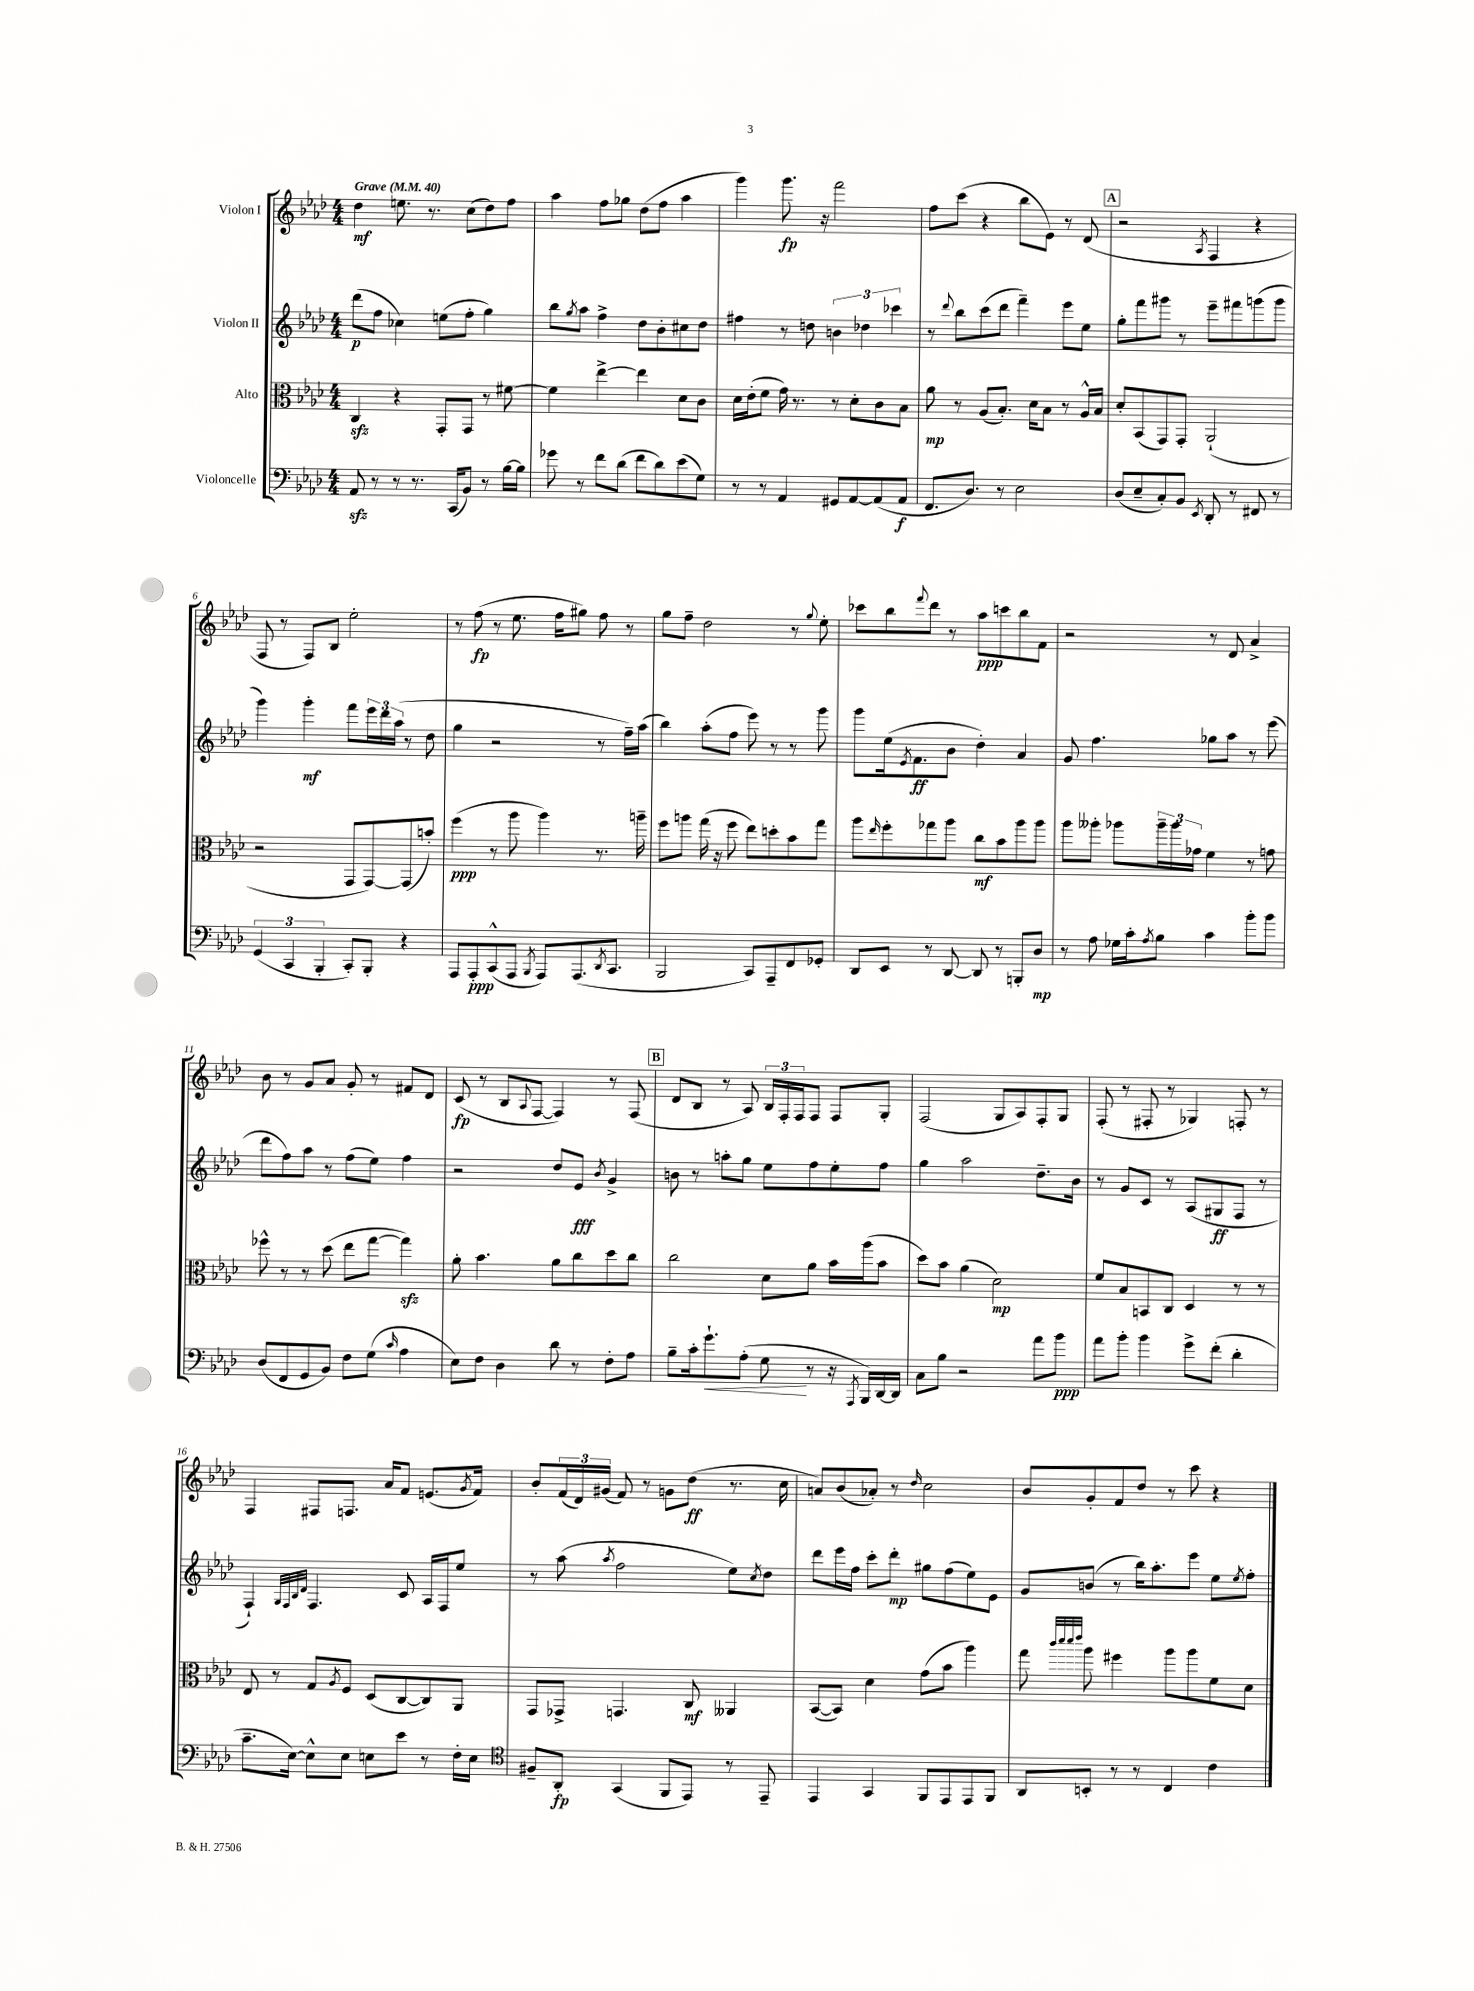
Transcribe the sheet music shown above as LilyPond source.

<<
\new StaffGroup <<
\new Staff = "s0" \with { instrumentName = "Violon I" } {
    \clef treble \key aes \major \numericTimeSignature \time 4/4 \tempo "Grave" 4 = 40
    des''4\mf e''8. r8. c''8( des''8) f''8 |
    aes''4 f''8 ges''8 des''8( f''8 aes''4 |
    g'''4) g'''8.\fp r16 f'''2 |
    f''8 c'''8( r4 bes''8 ees'8) r8 des'8( |
    \mark \markup { \box "A" } r2 \acciaccatura { aes8 } f4 r4 |
    f8 r8 f8) bes8 ees''2-. |
    r8 f''8\fp( r8 ees''8. f''16 gis''8) f''8 r8 |
    g''8 f''8-- des''2 r8 \appoggiatura { g''8 } ees''8-. |
    ces'''8 bes''8 \appoggiatura { f'''8 } des'''8 r8 aes''8\ppp c'''8 bes''8 f'8 |
    r2 r8 des'8 aes'4-> |
    bes'8 r8 g'8 aes'8 g'8-. r8 fis'8 des'8 |
    c'8\fp( r8 bes8 \appoggiatura { aes8 } f8~ f4) r8 f8( |
    \mark \markup { \box "B" } des'8 bes8 r8 aes8) \tuplet 3/2 { bes16 f16-. f16 } f8 f8 g8-. |
    f2( g8 aes8) f8-. g8 |
    f8-.( r8 fis8-. r8 ges4) f8-. r8 |
    f4 fis8 f8. aes'16 f'8 e'8.( \acciaccatura { g'8 } f'16) |
    bes'8-. \tuplet 3/2 { f'16( des'16) gis'16( } f'8) r8 g'8 des''8\ff( r8. c''16 |
    a'8) bes'8( aes'8-.) r8 \grace { des''16 } c''2 |
    bes'8 g'8-. f'8 des''8 r8 c'''8 r4 \bar "|." |
}
\new Staff = "s1" \with { instrumentName = "Violon II" } {
    \clef treble \key aes \major \numericTimeSignature \time 4/4
    des'''8\p( f''8 ces''4) e''8( f''8-. g''4) |
    bes''8 \acciaccatura { g''8 } aes''8 f''4-> des''8 bes'8-. cis''8 des''8 |
    fis''4 r8 d''8 \tuplet 3/2 { b'4 des''4 ces'''4 } |
    r8 \appoggiatura { des'''8 } bes''8 c'''8( des'''8 f'''4--) ees'''8 ees''8 |
    \mark \markup { \box "A" } g''8-. f'''8 gis'''8 r8 ees'''8-- fis'''8 g'''8( g'''8 |
    g'''4) g'''4-.\mf f'''8 \tuplet 3/2 { ees'''16 des'''16 aes''16( } r8 des''8 |
    g''4 r2 r8 f''16--) aes''16( |
    bes''4) aes''8-.( f''8 ees'''8) r8 r8 g'''8 |
    g'''8 ees''16( \acciaccatura { ees'8 } f'8.\ff bes'8 des''4-.) aes'4 |
    g'8 f''4. ges''8 aes''8 r8 ees'''8( |
    des'''8 f''8) aes''8 r8 f''8( ees''8) f''4 |
    r2 des''8 ees'8\fff \acciaccatura { bes'8 } g'4-> |
    \mark \markup { \box "B" } b'8 r8 a''8-. g''8 ees''8 f''8 ees''8-. f''8 |
    g''4 aes''2 des''8.-- bes'16 |
    r8 g'8 c'8 r8 aes8( gis8\ff f8 r8 |
    f4-!) \grace { g32 f32 bes32 des'32 } f4. c'8 aes16 f16 ees''8 |
    r8 aes''8( \acciaccatura { aes''8 } f''2 ees''8) \acciaccatura { c''8 } des''8 |
    des'''8 ees'''16 f''16 c'''8-. des'''8-.\mp gis''8 f''8( ees''8) ees'8 |
    g'8 b'8( r8 bes''16) aes''8.-. ees'''8 ees''8 \acciaccatura { ees''8 } f''8-. \bar "|." |
}
\new Staff = "s2" \with { instrumentName = "Alto" } {
    \clef alto \key aes \major \numericTimeSignature \time 4/4
    c4\sfz r4 g,8-. g,8 r8 fis'8~ |
    fis'4 ees''4~-> ees''4 des'8 c'8 |
    des'16 ees'16-.( f'8 g'16) r8. r8 des'8-. c'8 bes8 |
    aes'8\mp r8 aes8( bes8.-.) des'16 bes8 r8 aes16-^ bes16 |
    \mark \markup { \box "A" } des'8-. bes,8( g,8) g,8-. aes,2-!( |
    r2 g,8 g,8~) g,8( b'8-.) |
    f''4\ppp( r8 aes''8 aes''4) r8. a''16-- |
    f''8 a''8 g''16( r16 f''8 ees''8) d''8-. bes'8 g''8 |
    aes''8 \grace { ees''16 } f''8-. ges''8 aes''8 c''8\mf bes'8 aes''8 aes''8 |
    aes''8 aeses''8-. aes''8 \tuplet 3/2 { aes''16-- aes''16 ges'16 } f'4 r8 g'8 |
    fes''8-^ r8 r8 des''8( ees''8 g''8~ g''4\sfz) |
    aes'8-. bes'4. aes'8 c''8 des''8 c''8 |
    \mark \markup { \box "B" } c''2 des'8 aes'8 bes'16 aes''16( bes'8 |
    des''8) bes'8 aes'4( des'2\mp) |
    f'8 bes8 b,8 c8 des4 r8 r8 |
    ees8 r8 g8 \acciaccatura { aes8 } f8 des8( c8~ c8) aes,8 |
    g,8 ges,8-> g,4. c8\mf aeses,4 |
    bes,8~( bes,8) des'4 g'8( bes'8 aes''4) |
    g''8 \grace { c'''32 des'''32 des'''32 ees'''32 } aes''8 fis''4 aes''8 aes''8 f'8 des'8 \bar "|." |
}
\new Staff = "s3" \with { instrumentName = "Violoncelle" } {
    \clef bass \key aes \major \numericTimeSignature \time 4/4
    aes,8\sfz r8 r8 r8. c,16( bes,8) r8 bes16~ bes16 |
    ges'8 r8 f'8 des'8( f'8 des'8) ees'8( g8) |
    r8 r8 aes,4 gis,8 aes,8~ aes,8( aes,8\f |
    f,8. des8.) r8 ees2 |
    \mark \markup { \box "A" } des8( ees8-- c8-.) bes,8 \acciaccatura { ees,8 } des,8-. r8 fis,8 r8 |
    \tuplet 3/2 { g,4( c,4 bes,,4-. } c,8-.) bes,,8-. r4 |
    aes,,8 aes,,8-.\ppp c,8-^( aes,,8 \acciaccatura { bes,,8 } aes,,8) aes,,8.( \acciaccatura { des,8 } c,8. |
    bes,,2 c,8) aes,,8-- f,8 ges,8-. |
    des,8 ees,8 r8 des,8~ des,8 r8 b,,8-. des8\mp |
    r8 aes8 ges16 c'16-. \acciaccatura { aes8 } bes8 c'4 bes'8-. bes'8 |
    des8( f,8 g,8 bes,8) f8 g8( \grace { c'16 } aes4 |
    ees8) f8 des4 des'8 r8 f8-. aes8 |
    \mark \markup { \box "B" } bes8-- c'16-. g'8.-!\< aes8-.( g8\! r8 r16 \acciaccatura { aes,,8 } bes,,16) des,16~ des,16 |
    c8 bes8 r2 aes'8 bes'8\ppp |
    aes'8 bes'8-. bes'4 g'8-> f'8-.( des'4-. |
    c'8.-- ees16~) ees8-^ ees8 e8 ees'8 r8 f16-. e16 |
    \clef tenor fis8-- aes,8-.\fp g,4( f,8 ees,8) r8 ees,8-- |
    ees,4 g,4 f,8 ees,8 ees,8 f,8 |
    aes,8 b,8-. r8 r8 c4 c'4 \bar "|." |
}
>>
>>
